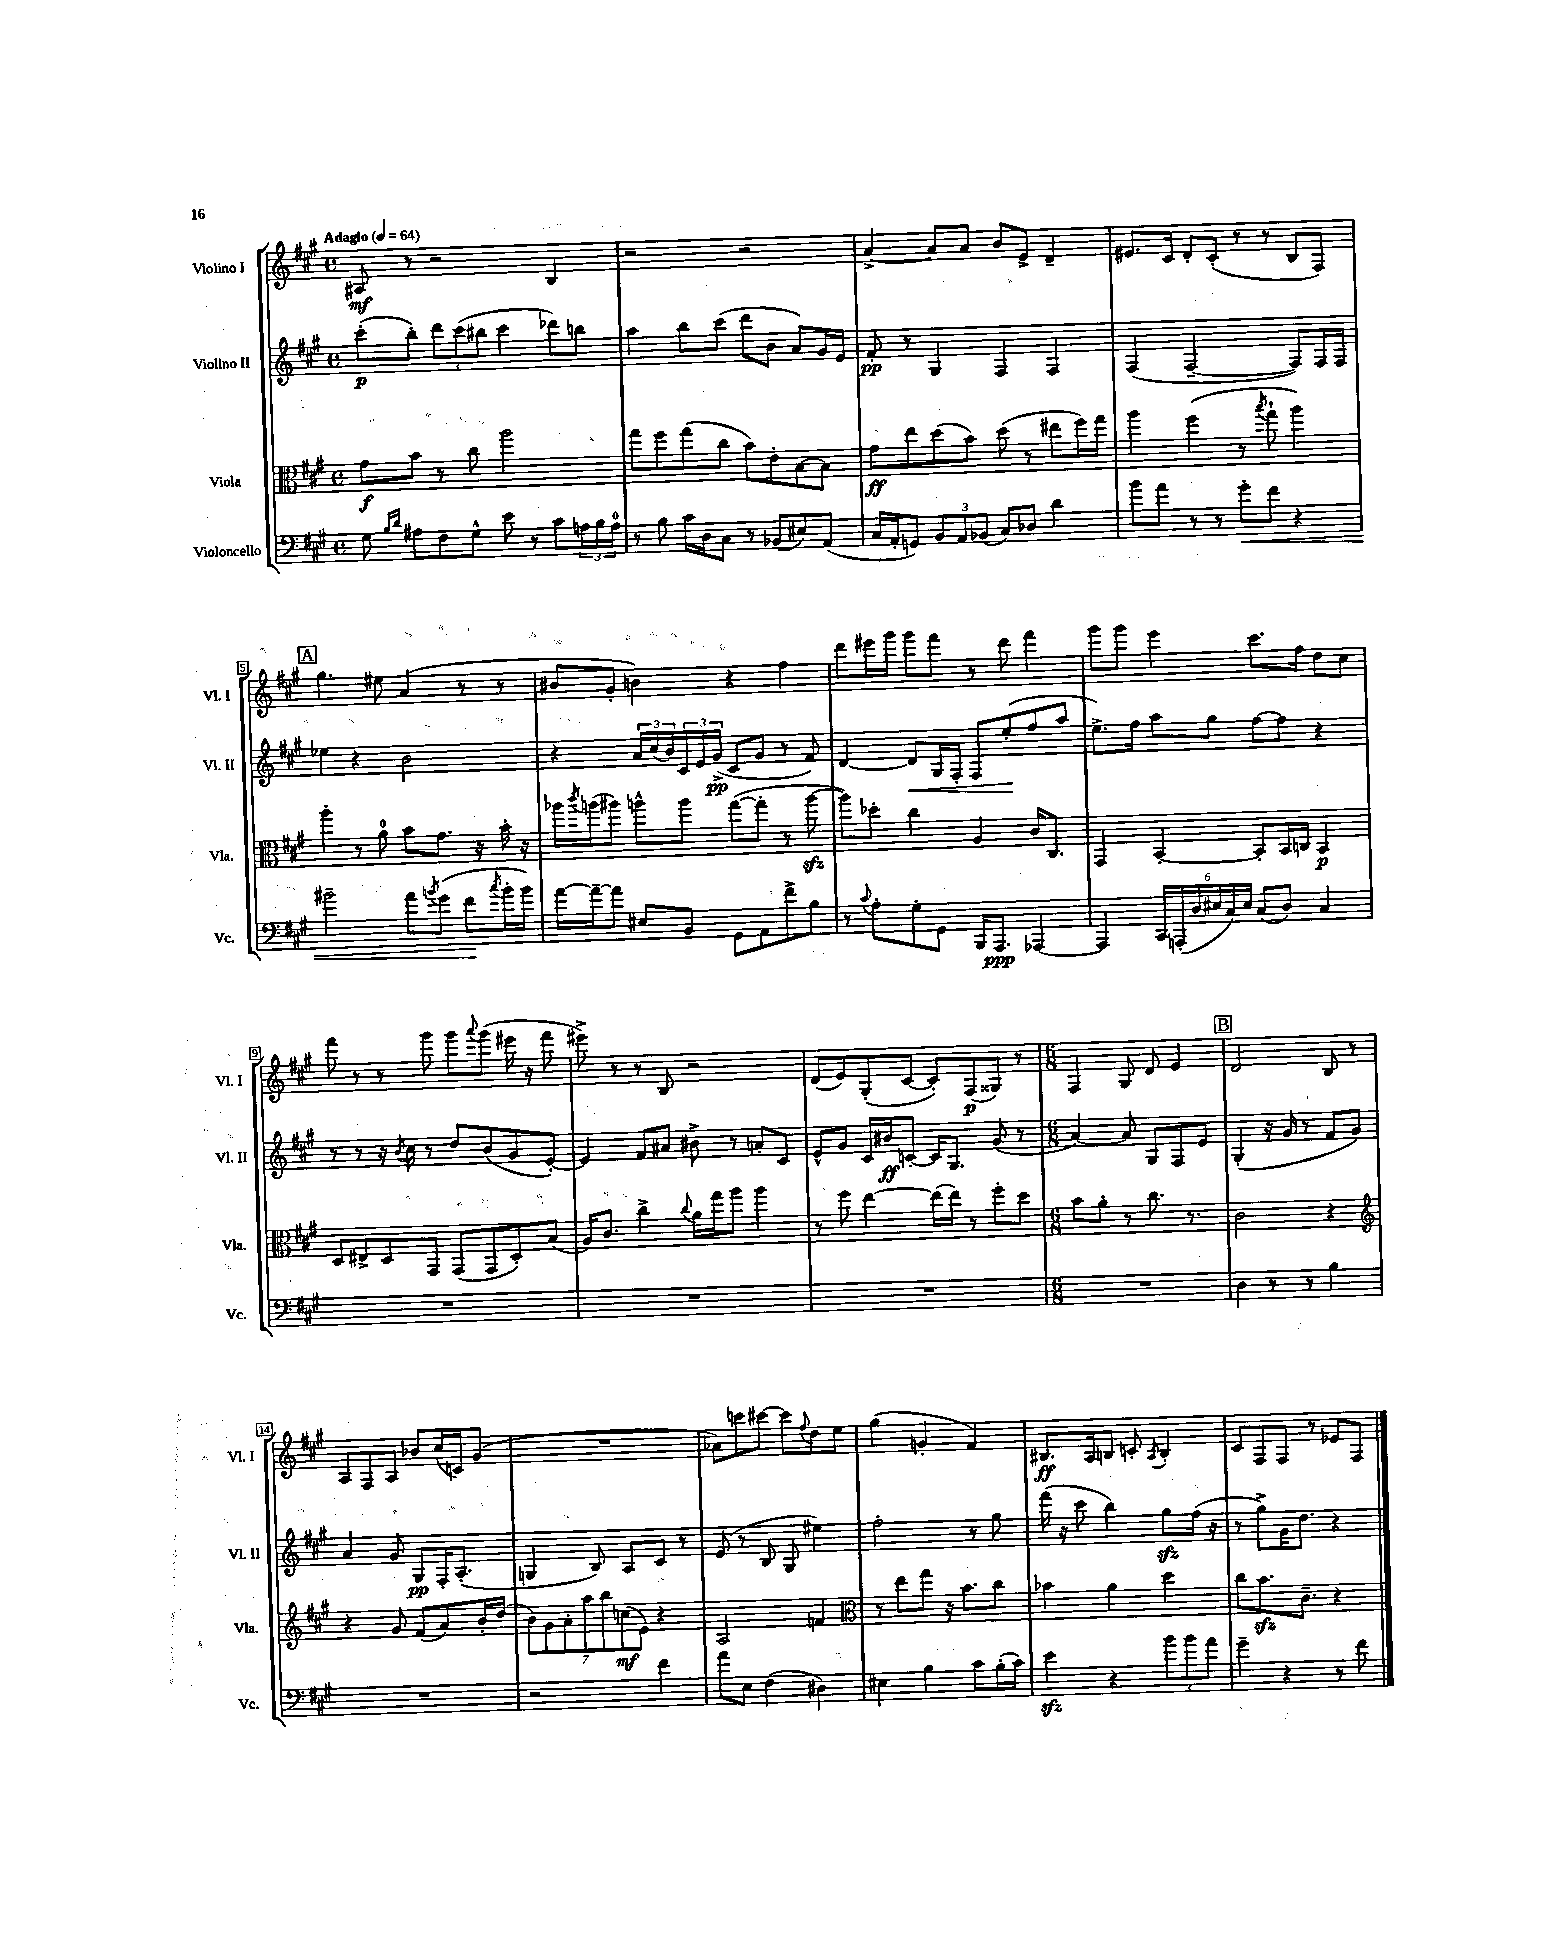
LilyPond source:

<<
\new StaffGroup <<
\new Staff = "s0" \with { instrumentName = "Violino I" shortInstrumentName = "Vl. I" } {
    \clef treble \key a \major \defaultTimeSignature \time 4/4 \tempo "Adagio" 4 = 64
    ais8\mf r8 r2 b4 |
    r2 r2 |
    a'4~-> a'8 a'8 b'8 e'8-> d'4-- |
    eis'8. cis'16 d'8-. cis'8-.( r8 r8 b8 fis8) |
    \mark \markup { \box "A" } gis''4. eis''8 a'4( r8 r8 |
    bis'8 gis'8-. b'4) r4 fis''4 |
    d'''8 eis'''16 gis'''16 gis'''8 fis'''8 r8 d'''8 fis'''4 |
    gis'''8 gis'''8 e'''4 cis'''8. fis''16 d''8 cis''8 |
    fis'''8 r8 r8 gis'''8 gis'''8 \appoggiatura { a'''8 } gis'''8( eis'''16 r16 fis'''8 |
    eis'''8->) r8 r8 b8 r2 |
    d'8( e'8) gis8-.( cis'8~ cis'8-.) fis8\p( gisis8) r8 |
    \numericTimeSignature \time 6/8 fis4 gis8 d'8 e'4 |
    \mark \markup { \box "B" } d'2 b8 r8 |
    a8 fis8 a8 bes'8 cis''16( c'16) gis'8( |
    R2. |
    aes'8) c'''8 cis'''8~ cis'''8 \appoggiatura { fis''8 } d''8 e''8 |
    gis''4( g'4-. fis'4) |
    bis8.\ff a16 b8 c'8-. \acciaccatura { a8 } b4-. |
    cis'8 fis8 fis8 r8 ees'8 fis8 \bar "|." |
}
\new Staff = "s1" \with { instrumentName = "Violino II" shortInstrumentName = "Vl. II" } {
    \clef treble \key a \major \defaultTimeSignature \time 4/4
    cis'''8-.\p( b''8-.) \tuplet 3/2 { d'''8 cis'''8( bis''8 } cis'''4 des'''8) b''8 |
    a''4 b''8 cis'''8( d'''8 b'8 a'8) gis'16 e'16 |
    fis'8-.\pp r8 gis4 fis4 fis4 |
    fis4( fis2~-- fis8) fis16 fis16 |
    \mark \markup { \box "A" } ees''4 r4 b'2 |
    r4 \tuplet 3/2 { a'16 cis''16( b'16) } \tuplet 3/2 { cis'16 e'16 gis'16->\pp( } cis'8 gis'8 r8 fis'8) |
    d'4~ d'8\< gis16 fis16-. fis8 e''8-.\!( fis''8 a''8 |
    e''8.->) fis''16 a''8 gis''8 fis''8~ fis''8 r4 |
    r8 r8 r16 \acciaccatura { b'8 } cis''16 r8 d''8 b'8( gis'8 e'8~-.) |
    e'4 fis'8 ais'8 bis'8-> r8 a'8-. cis'8 |
    e'8-^ gis'8 cis'16 bis'16\ff c'8~-. c'16 gis8. gis'8( r8 |
    \numericTimeSignature \time 6/8 a'4~) a'8 gis8 fis8 e'8 |
    \mark \markup { \box "B" } gis4-.( r16 gis'16 r8 fis'8 gis'8) |
    a'4 gis'8 gis8\pp fis16-. a8.-.( |
    g4 b8) a8 cis'8 r8 |
    e'8( r8 b8 gis8 eis''4) |
    fis''2-. r8 gis''8 |
    fis'''16( r16 cis'''8 b''4) gis''8\sfz fis''16( r16 |
    r8 gis''8->) gis'16 d''8. r4 \bar "|." |
}
\new Staff = "s2" \with { instrumentName = "Viola" shortInstrumentName = "Vla." } {
    \clef alto \key a \major \defaultTimeSignature \time 4/4
    gis'8\f b'8 r8 cis''8 a''2 |
    gis''8 fis''8 gis''8( cis''8 b'8) e'8-. b8~ b8 |
    gis'8\ff e''8 d''8( b'8) d''8( r8 eis''8 fis''16) gis''16 |
    a''4 fis''4( r8 \acciaccatura { b''8 } gis''8-! a''4) |
    \mark \markup { \box "A" } a''4-. r8 a'8-0 b'8 gis'8. r16 b'16-. r16 |
    aes''16 \acciaccatura { cis'''8 } a''16( ais''8) a''8-^ a''8 gis''8~( gis''8-. r8 a''8~\sfz |
    a''8) des''8-. cis''4 a4 cis'16 cis8. |
    gis,4 b,4~-. b,8-. b,16 c16 b,4\p |
    d8 eis8-> d8 gis,8 gis,8( gis,8 d8-.) b8( |
    a16) cis'8. cis''4-> \appoggiatura { cis''8 } a'16 gis''16 a''8 a''4 |
    r8 fis''8 e''4~ e''16( e''16) r8 fis''8-. d''8 |
    \numericTimeSignature \time 6/8 b'8 a'8-. r8 cis''8. r8. |
    \mark \markup { \box "B" } cis'2 r4 |
    \clef treble r4 gis'8 fis'8( a'8) b'16-. d''16( |
    \tuplet 7/4 { b'8) gis'8 a'8-. a''8 b''8 c''8\mf( e'8) } r4 |
    a2 f'4 |
    \clef alto r8 e''8 gis''8 r16 b'8. cis''8 |
    bes'4 a'4 d''4 |
    cis''8 b'8.\sfz cis'8.-- r4 \bar "|." |
}
\new Staff = "s3" \with { instrumentName = "Violoncello" shortInstrumentName = "Vc." } {
    \clef bass \key a \major \defaultTimeSignature \time 4/4
    gis8 \grace { b16 d'16 } ais8 fis8 gis8-^ e'8 r8 cis'8 \tuplet 3/2 { a16 b16 a16-0 } |
    r8 b8 cis'16 d16 cis8 r8 bes,8( eis8) a,8( |
    cis16 a,16-. g,8) \tuplet 3/2 { b,8 a,8 bes,8( } cis8) des8 d'4 |
    b'8 a'8 r8 r8 gis'8-.\< fis'8 r4 |
    \mark \markup { \box "A" } bis'2-- a'8 \acciaccatura { b'8 } gis'8( fis'8\! \acciaccatura { cis''8 } b'16-. b'16) |
    a'16~ a'16~-- a'8 eis8 b,8 gis,8 a,8 fis'8-> b8 |
    r8 \appoggiatura { cis'8 } a8-. gis8-. gis,8 b,,16 a,,8.\ppp aes,,4~ |
    aes,,4 \tuplet 6/4 { cis,16 a,,16-.( d16 eis16 cis16) eis16 } cis8( d8) cis4 |
    R1 |
    R1 |
    R1 |
    \numericTimeSignature \time 6/8 R2. |
    \mark \markup { \box "B" } d4 r8 r8 b4 |
    R2. |
    r2 fis'4 |
    a'8 e8 fis4( dis4) |
    eis4 b4 cis'8 b16-.( cis'16) |
    e'4\sfz r4 \tuplet 3/2 { b'8 b'8 a'8 } |
    gis'4-- r4 r8 fis'8 \bar "|." |
}
>>
>>
\layout { \context { \Score \override BarNumber.stencil = #(make-stencil-boxer 0.1 0.3 ly:text-interface::print) } }
